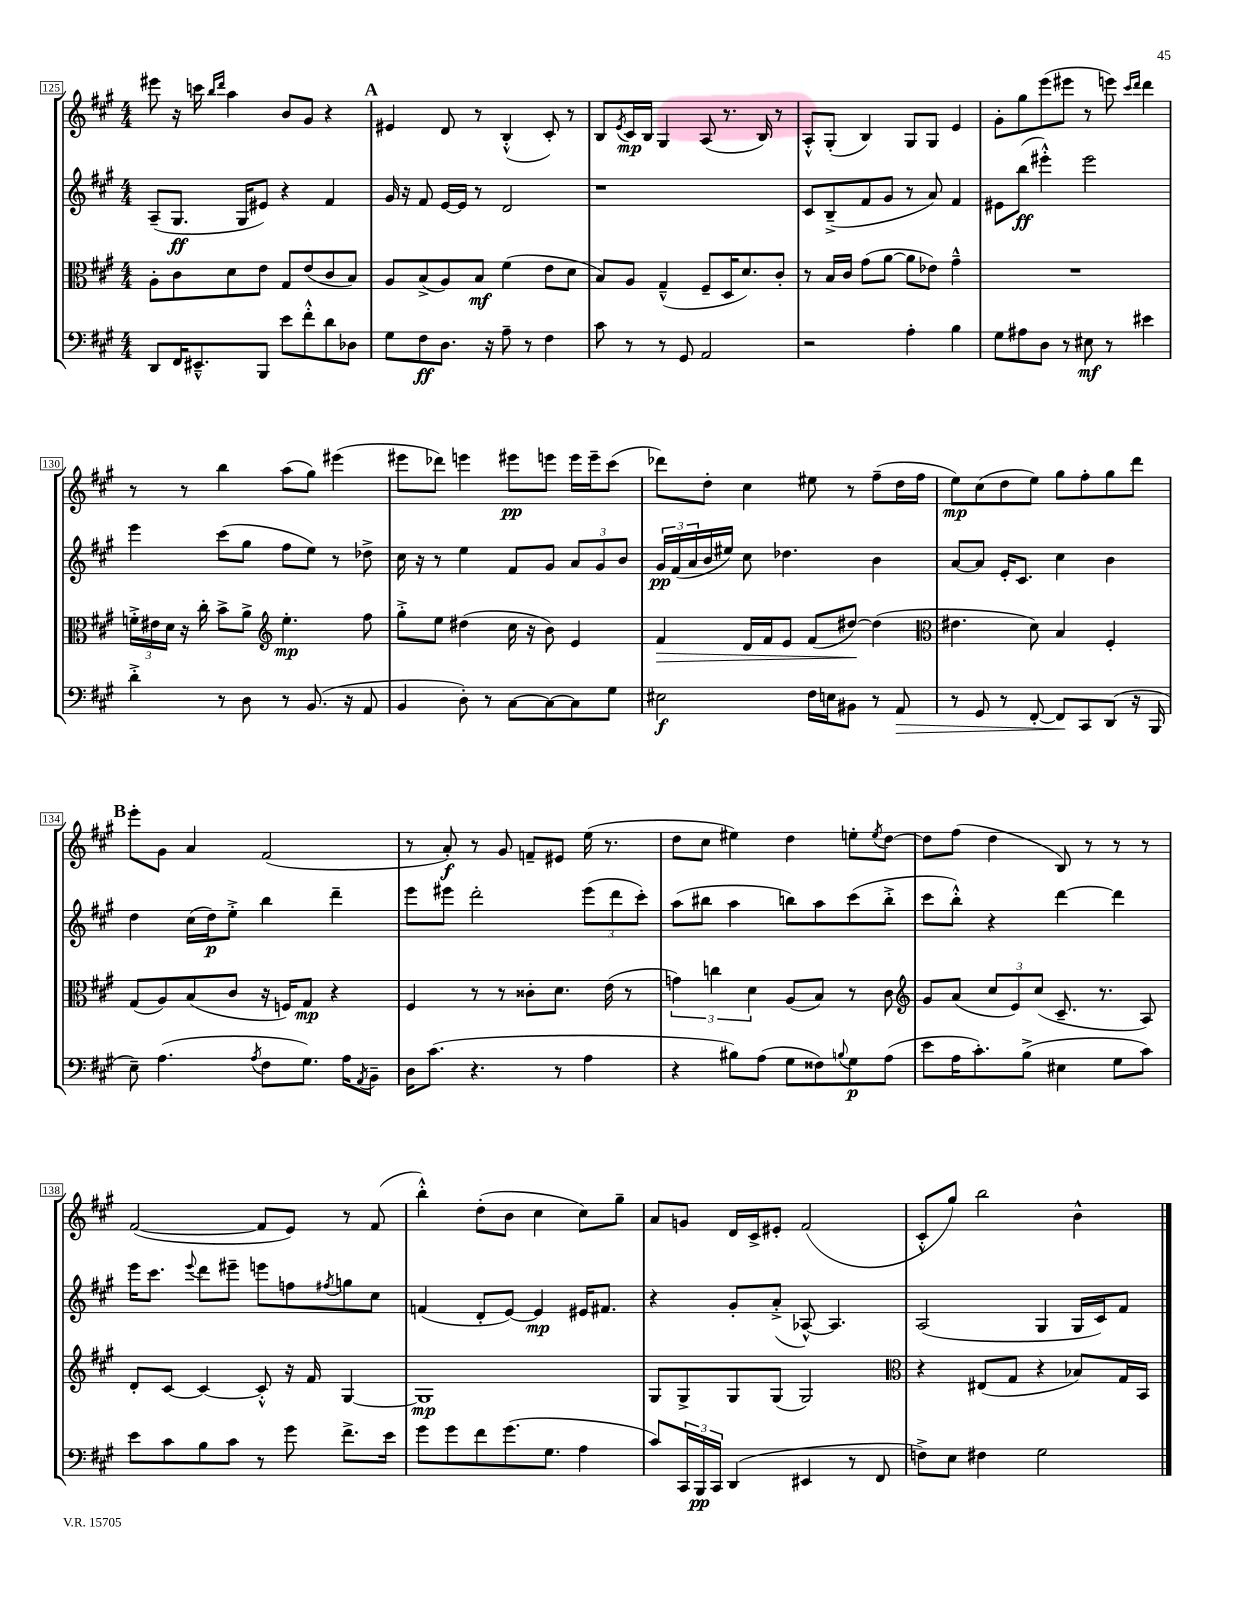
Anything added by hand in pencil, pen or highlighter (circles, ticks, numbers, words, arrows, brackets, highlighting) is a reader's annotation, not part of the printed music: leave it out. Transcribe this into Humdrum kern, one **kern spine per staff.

**kern	**kern	**kern	**kern
*staff4	*staff3	*staff2	*staff1
*clefF4	*clefC3	*clefG2	*clefG2
*k[f#c#g#]	*k[f#c#g#]	*k[f#c#g#]	*k[f#c#g#]
*M4/4	*M4/4	*M4/4	*M4/4
8DD/L	8A'\L	(8A~/L	8eee#\
16FF#/K	8c#\	8.G#/J	16r
8.EE#~^^/	.	.	16ccc\
.	.	.	16qqbb/LL
.	.	.	16qqddd/JJ
.	8d\	.	4aa\
.	.	16G#/LK	.
8BBB/J	8e\J	8e#/J)	.
8e\L	8G#/L	4r	8b/L
8f#'^^\	(8e/	.	8g#/J
8d\	8c#/	4f#/	4r
8D-\J	8B/J)	.	.
=	=	=	=
8G#\L	8A/L	16g#/	4e#/
.	.	16r	.
8F#\	(8B^/	8f#/	.
8.D\J	8A/)	[16e/LL	8d/
.	.	16e/]JJ	.
.	8B/J	8r	8r
16r	.	.	.
8A~\	(4f#\	2d/	(4B'^^/
8r	.	.	.
4F#\	8e\L	.	8c#'/)
.	8d\J	.	8r
=	=	=	=
8c#\	8B/L)	1r	8B/L
.	.	.	8qe/
8r	8A/J	.	16c#/L
.	.	.	16B/JJ
8r	(4G#~^^/	.	4G#/
8GG#/	.	.	.
2AA/	8F#~/L	.	(8A/
.	16D/K	.	8.r
.	8.d/)	.	.
.	.	.	16B/)
.	8c#'/J	.	8r
=	=	=	=
2r	8r	8c#/L	8A'^^/L
.	16B/LL	(8B~^/	(8G#'/J
.	16c#/JJ	.	.
.	(8g#\L	8f#/	4B/)
.	[8a\J	8g#/J	.
4A'\	8a\]L	8r	8G#/L
.	8e-\J)	8a/)	8G#/J
4B\	4g#~^^\	4f#/	4e/
=	=	=	=
8G#\L	1r	8e#\L	8g#'\L
8A#\	.	(8bb\J	8gg#\
8D\J	.	4eee#'^^\)	(8eee\
8r	.	.	8eee#\J
8E#\	.	2eee#\	8r
8r	.	.	8eee\)
.	.	.	16qqccc#/LL
.	.	.	16qqddd/JJ
4e#\	.	.	4ddd\
=	=	=	=
4d'^\	24f'^\LL	4eee\	8r
.	24e#\	.	.
.	24d\JJ	.	.
.	16r	.	8r
.	16cc#'\	.	.
8r	8b^\L	(8ccc#\L	4bb\
8D\	8a^\J	8gg#\J	.
*	*clefG2	*	*
8r	4.ee'\	8ff#\L	(8aa\L
(8.BB/	.	8ee\J)	8gg#\J)
.	.	8r	(4eee#\
16r	.	.	.
8AA/	8ff#\	8dd-^\	.
=	=	=	=
4BB/	8gg#'^\L	16cc#\	8eee#\L
.	.	16r	.
.	8ee\J	8r	8ddd-\J)
8D'\)	(4dd#\	4ee\	4eee\
8r	.	.	.
[8C#\L	16cc#\	8f#/L	8eee#\L
.	16r	.	.
8C#\_	8b\)	8g#/J	8eee\J
8C#\]	4e/	12a/L	16eee\LL
.	.	.	16eee~\J
.	.	12g#/	.
8G#\J	.	.	(8ccc#\J
.	.	12b/J	.
=	=	=	=
2E#\	4f#/	24g#/LL	8ddd-\L)
.	.	(24f#/	.
.	.	24a/	.
.	.	16b/	8dd'\J
.	.	16ee#/JJ)	.
.	16d/LL	8cc#\	4cc#\
.	16f#/J	.	.
.	8e/J	4.dd-\	.
16F#\LL	(8f#/L	.	8ee#\
16E\J	.	.	.
8BB#\J	[8dd#/J)	.	8r
8r	(4dd#\]	4b\	(8ff#~\L
8AA/	.	.	16dd\L
.	.	.	16ff#\JJ
=	=	=	=
*	*clefC3	*	*
8r	4.e#\	[8a/L	8ee\L)
8GG#/	.	8a/]J	(8cc#\
8r	.	16e'/LK	8dd\
.	.	8.c#/J	.
[8FF#'/	8d\)	.	8ee\J)
8FF#/]L	4B/	4cc#\	8gg#\L
8CC#/	.	.	8ff#'\
(8DD/J	4F#'/	4b\	8gg#\
16r	.	.	8ddd\J
16BBB/	.	.	.
=	=	=	=
8E~\)	(8G#/L	4dd\	8eee'\L
(4.A\	8A/)	.	8g#\J
.	(8B/	(16cc#\LL	4a/
.	.	16dd\J)	.
.	8c#/J	8ee'^\J	.
8qA/	.	.	.
8F#\L	16r	4bb\	(2f#/
.	16F/LK)	.	.
8.G#\J)	8G#/J	.	.
.	4r	4ddd~\	.
16A\LK	.	.	.
8qAA/	.	.	.
8BB~\J	.	.	.
=	=	=	=
16D\LK	4F#/	8eee\L	8r
(8.c#\J	.	.	.
.	.	8eee#\J	8a'/)
4.r	8r	2ddd'\	8r
.	8r	.	8g#/
.	8c##'\L	.	8f~/L
8r	8.d\J	.	8e#/J
4A\	.	(12eee#\L	(16ee\
.	(16e\	.	8.r
.	.	12ddd\	.
.	8r	.	.
.	.	12ccc#'\J)	.
=	=	=	=
4r	6g\)	(8aa\L	8dd\L
.	.	8bb#\J	8cc#\J
.	6cc\	.	.
8B#\L)	.	4aa\	4ee#\)
.	6d\	.	.
(8A\J	.	.	.
8G#\L	(8A/L	8bb\L)	4dd\
8F##\)	8B/J)	8aa\	.
8qqB/	.	.	.
8G#\	8r	(8ccc#\	8ee'\L
.	.	.	8qee/
(8A\J	8c#\	8bb'^\J	[8dd\J
=	=	=	=
*	*clefG2	*	*
8e\L	8g#/L	8ccc#\L	8dd\]L
16A\K	(8a/J	8bb'^^\J)	(8ff#\J
8.c#'\)	.	.	.
.	12cc#/L	4r	4dd\
.	12e/)	.	.
(8B^\J	.	.	.
.	(12cc#/J	.	.
4E#\	8.c#~/	[4ddd\	8B/)
.	.	.	8r
.	8.r	.	.
8G#\L	.	4ddd\]	8r
8c#\J)	8A/)	.	8r
=	=	=	=
8e\L	8d'/L	16eee\LK	([2f#/
.	.	8.ccc#\J	.
8c#\	[8c#/J	.	.
.	.	8qqeee/	.
8B\	4c#/_	8ddd\L	.
8c#\J	.	8eee#~\J	.
8r	8c#'^^/]	8eee\L	8f#/]L
8g#\	16r	8ff\	8e/J)
.	16f#/	.	.
.	.	8qff#/	.
8.f#^\L	[4G#/	8gg\	8r
.	.	8cc#\J	(8f#/
16e\Jk	.	.	.
=	=	=	=
8g#\L	1G#]	(4f/	4bb'^^\)
8g#\	.	.	.
8f#\	.	8d'/L	(8dd'\L
(8.g#\	.	[8e/J)	8b\J
.	.	4e/]	4cc#\
8.G#\J	.	.	.
4A\	.	16e#/LK	8cc#\L)
.	.	8.f#/J	.
.	.	.	8gg#~\J
=	=	=	=
8c#/L)	8G#/L	4r	8a/L
24CC#/L	8G#^/	.	8g/J
24BBB/	.	.	.
24CC#/JJ	.	.	.
(4DD/	8G#/	8g#'/L	16d/LL
.	.	.	16c#^/J
.	(8G#/J	(8a'^/J	8e#'/J
4EE#/	2G#/)	[8A-^^/)	(2f#/
.	.	4.A-/]	.
8r	.	.	.
8FF#/	.	.	.
=	=	=	=
*	*clefC3	*	*
8F^\L)	4r	(2A/	8c#'^^/L
8E\J	.	.	8gg#/J)
4F#\	(8E#/L	.	2bb\
.	8G#/J	.	.
2G#\	4r	4G#/	.
.	8B-/L)	16G#/LL	4b^^\
.	.	16c#/J)	.
.	16G#/L	8f#/J	.
.	16BB/JJ	.	.
==	==	==	==
*-	*-	*-	*-
